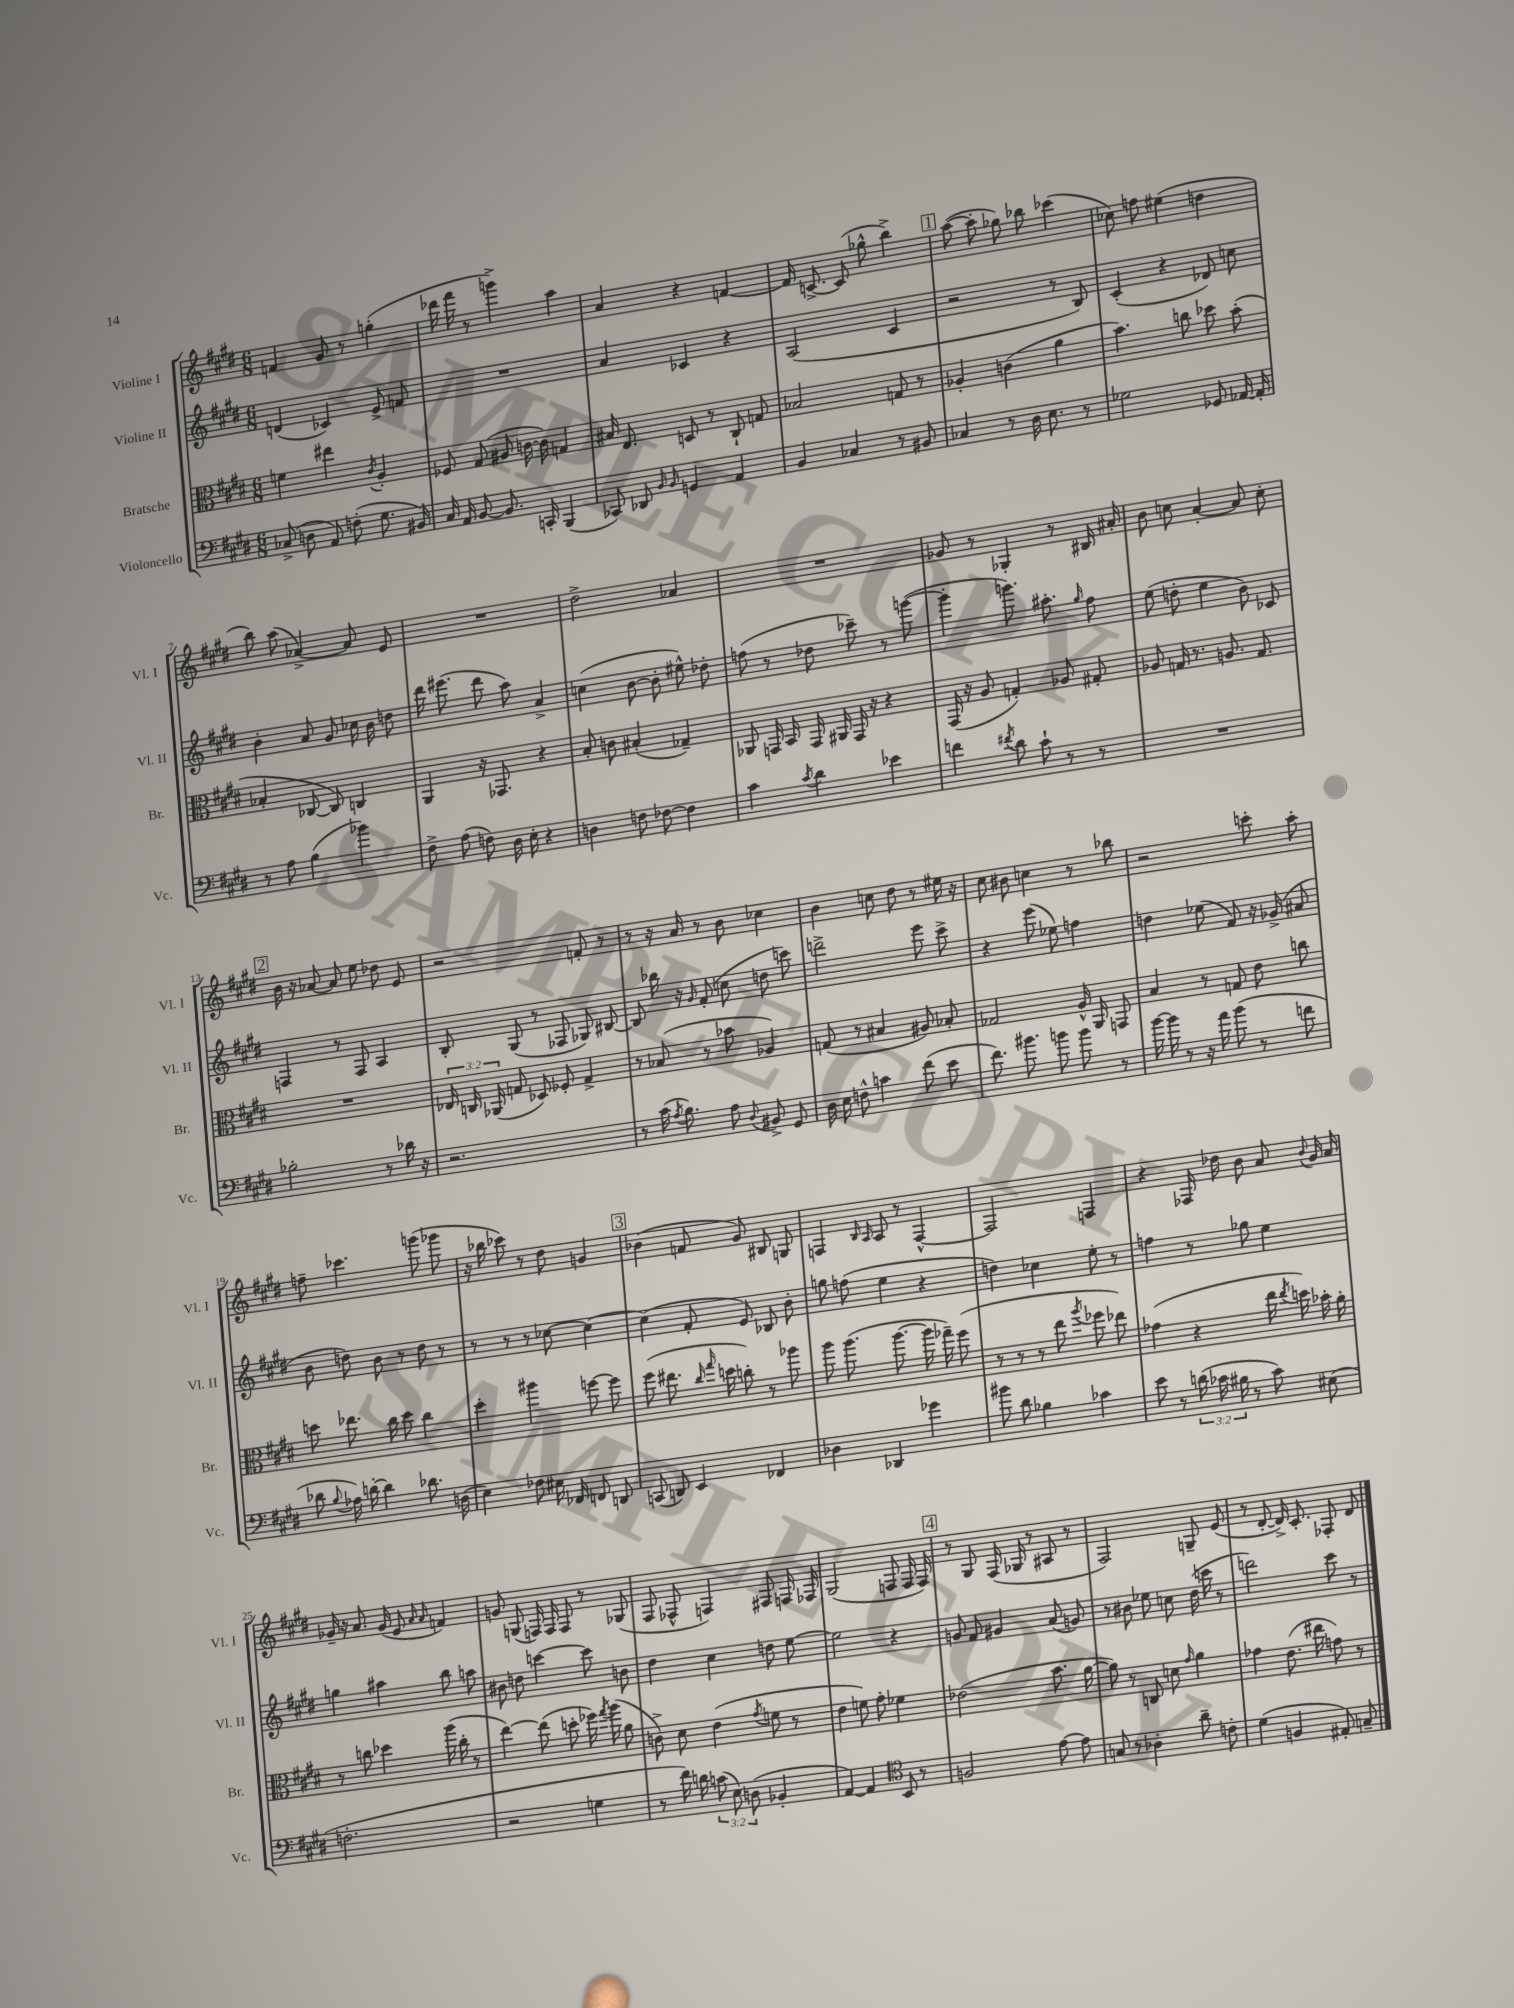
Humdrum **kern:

**kern	**kern	**kern	**kern
*staff4	*staff3	*staff2	*staff1
*clefF4	*clefC3	*clefG2	*clefG2
*k[f#c#g#d#]	*k[f#c#g#d#]	*k[f#c#g#d#]	*k[f#c#g#d#]
*M6/8	*M6/8	*M6/8	*M6/8
(8C-^/	4f\	(4d/	4f/
8D\	.	.	.
8AA/)	4ee#\	4c-/)	8g#/
(8F'\	.	.	8r
.	8qc#/	.	.
8.G#\	4A'/	8e^/	(4gg'\
.	.	8f/	.
16BB#/)	.	.	.
=	=	=	=
16C#/	8F-/	2.r	16ddd-\
16AA/	.	.	16fff#\
[8BB/	(8G#/	.	8r
8.BB/]	8A#/	.	4ggg^\)
.	[16c\	.	.
16CC'/	16c\])	.	.
(4BBB/	4G/	.	4aa\
=	=	=	=
8CC-/)	16B#/	4a/	4a/
.	8.E/	.	.
8DD-/	.	.	.
16qqBB/	.	.	.
16qqBB/	.	.	.
4GG/	8D/	4c-/	4r
.	8r	.	.
4AA/	8C#`/	4r	[4f/
.	8G/	.	.
=	=	=	=
4BB/	2B-/	(2A/	16f/]
.	.	.	[8.c^/
4C-/	.	.	(8c/]
.	.	.	8gg-^^\
8r	8G/	4c#/	4bb^\)
8BB#/	8r	.	.
=	=	=	=
4C-/	4A-'/	2r	([8aa\
.	.	.	8aa'\]
8r	(4c\	.	8gg-\)
16D#\	.	.	8bb-\
8.E\	.	.	.
.	4a\	8r	(4ccc-\
8r	.	8B/)	.
=	=	=	=
2G-\	4.b\)	(4c#'/	8cc-\)
.	.	.	8ff\
.	.	4r	(4ee#\
.	8cc\	.	.
8GG-/	8dd-\	8d-/)	4dd\
[16AA-/	(8b'\	8cc\	.
16AA-'/]	.	.	.
=	=	=	=
8r	4B-'/	4b'\	8bb\)
8A\	.	.	(8aa\
(4B\	[8C-/	8a/	[4a-^/)
.	8C-/])	8g#/	.
4b-\)	4C/	16cc-\	8a-/]
.	.	16b\	.
.	.	8dd\	8e/
=	=	=	=
8F#^\	4AA/	16ddd#\	2.r
.	.	(8.eee#\	.
(8A\	.	.	.
8F\)	16r	8ddd#\	.
.	8.GG-/	.	.
16D#\	.	8aa\)	.
16E'\	.	.	.
4r	4r	4a^/	.
=	=	=	=
4D\	8B'/	(4cc\	2dd#^\
.	8c\	.	.
8F\	(4B#'/	[8b\	.
[8F-\	.	8b'\]	.
4F-\]	4G-~/)	8ee#^^\)	4a-/
.	.	8dd-'\	.
=	=	=	=
4c#\	8AA-/	(8ff\	2.r
.	16GG/	8r	.
.	16BB/	.	.
8qc#/	.	.	.
4d#\	16GG/	8dd-\	.
.	16AA#/	.	.
.	16GG/	8ccc-~\)	.
.	16r	.	.
4e-\	4r	8r	.
.	.	([8ggg\	.
=	=	=	=
4f\	(16GG#/	4ggg'\]	8g-/
.	16r	.	.
.	8A/	.	8r
8qf#/	.	.	.
8d#\	4G'/)	8.ggg\)	4G-'/
8c#`\	.	.	.
.	.	8.aa#'\	.
8r	8A-/	.	8r
.	.	16qqgg#/	.
8r	8G#'/	8ff#\	16B#/
.	.	.	16a#'/
=	=	=	=
2.r	8A-/	(8ee\	8b\
.	16G/	8dd'\	8cc\
.	8.r	.	.
.	.	4ee\	[4a'/
.	8.A/	.	.
.	.	8b\)	8a/]
.	8.G/	.	.
.	.	8c-/	8cc'\
=	=	=	=
2B-'\	2.r	4F/	16b\
.	.	.	16r
.	.	.	[8a-/
.	.	8r	8a-/]
.	.	8F/	8ee\
8r	.	4A/	8dd-\
16d-\	.	.	8e/
16r	.	.	.
=	=	=	=
2.r	24E-/	8B'/	2r
.	24C/	.	.
.	(24AA-/	.	.
.	8G/	(8G#/	.
.	8D-/)	8r	.
.	8F-'/	8F-/	.
.	4G^/	8G-/)	8f'/
.	.	[8B#/	8r
=	=	=	=
8r	8r	8B#/]	8r
(16c#\	(8B-/	16bb-\	16r
8qA/	.	.	.
8.B\)	.	16r	16a/
.	.	16qqg#/	.
.	8r	(8f#'/	8r
8A\	8b-\	8cc\	8b\
8qqD#/	.	.	.
8BB#^/	4A-/)	8dd\	4cc-\
8GG#/	.	8ccc\)	.
=	=	=	=
16D#\	(8G/	2ddd^\	4b\
16E\	.	.	.
8F^^\	8r	.	.
4c\	4B#/	.	8cc\
.	.	.	8dd#\
(8f#\	8A#/)	8eee\	8r
8e\	8B-'/	8ccc#^\	16ee#\
.	.	.	16r
=	=	=	=
8.f#\)	2G-/	4r	8cc#\
.	.	.	8b#\
8.b#\	.	.	.
.	.	(8eee\	4cc\
8b\	.	8ee-\)	.
8b\	16A^^/	4ff\	8r
.	16AA/	.	.
8r	8GG/	.	8bb-\
=	=	=	=
[16b\	4B/	4dd\	2r
16b\]	.	.	.
8r	.	.	.
16r	8r	(8ee-\	.
16a\	.	.	.
(8b\	8G/	8f#/)	.
8r	8e\	16r	8ccc'\
.	.	(16g-^/	.
8f\	8cc\	8a#/	8aa'\
=	=	=	=
8d-\	8dd\	8b\	8ff~\
8qqB/	.	.	.
16A-\)	8.ee-\	8dd\)	4.ccc-\
[16d'\	.	.	.
4d\]	.	8b\	.
.	16cc#\	.	.
.	8dd\	8r	.
8.d-\	4cc#\	8dd\	(8ggg\
.	.	8r	8ggg-\
(16D\	.	.	.
=	=	=	=
4E\)	4dd#'\	8r	16r
.	.	.	16bb-\
.	.	8r	8ccc-\)
8F-\	4aa#\	8r	8r
16E#\	.	[8cc-\	8dd#\
16FF-/	.	.	.
8FF/	[8ff\	4cc-\_	4g/
8DD/	8ff\]	.	.
=	=	=	=
(8CC/	(8ff#\	(4cc-\]	(4b-\
8DD/)	8.ee#\	.	.
4EE/	.	8f#'/	8f/
.	16qqcc#/	.	.
.	16qqgg#/	.	.
.	16dd\	.	.
.	8cc'\)	8e/)	8g#/)
4FF-/	8r	8B-/	8B#/
.	8aa-\	8b'\	8G/
=	=	=	=
4D-\	8aa\	8gg\	4F/
.	(8.aa\	(8ff\	.
.	.	.	16qqB/
.	.	.	16qqA/
4DD-/	.	4ee\	8A/
.	[8.aa\	.	.
.	.	.	8r
4g-\	16aa\]	4r	[4F^^/
.	16gg-~\)	.	.
.	(8ff#\	.	.
=	=	=	=
8b#\	8r	4dd\)	2F/]
8d#\	8r	.	.
4B-\	8r	4cc-\	.
.	8ee\	.	.
.	8qaa/	.	.
4c-\	8ff-\	8ee'\	4F/
.	8ee-\)	8r	.
=	=	=	=
8e\	(4g-\	4ff\	4r
8r	.	.	.
(24d\	4r	8r	16F-/
24c-\	.	.	.
.	.	.	16dd-\
24B#\	.	.	.
8r	.	8gg-\	8b\
8c-\)	16ee\	4ee\	8a/
.	8qee/	.	.
.	16dd\)	.	.
.	.	.	8qqb/
(8E#\	16b-'\	.	16g#/
.	16a'\	.	16a/
=	=	=	=
2.F'\	8r	4gg\	16g-~/
.	.	.	16r
.	8cc\	.	8.a/
.	4dd-\	4aa#\	.
.	.	.	(16g-/
.	.	.	8e/
.	.	.	16qqa/
.	.	.	16qqa/
.	(16aa\	8bb\	4f/)
.	16cc'\	.	.
.	8r	8aa\	.
=	=	=	=
2r	[4ee\)	8b#\	8g/
.	.	8dd\	(8G/
.	(8ee\]	[4ccc\	16F/)
.	.	.	16F/
.	8dd'\	.	8F/
4G\	16ff-\)	8ccc\]	8r
.	8qgg#/	.	.
.	(16aa\	.	.
.	8a\	8b\	(8G-/
=	=	=	=
8r	8c^\)	4dd#\	8F#/
16f#\)	8d#\	.	8F-^^/
16d\	.	.	.
(12c\	(4e\	4cc#\	4F/)
12E\)	.	.	.
(12D\	.	.	.
.	8qg#/	.	.
4BB-'/	8f\	8dd\	8F#/
.	8r	[8ee\	16F/
.	.	.	16F-/
=	=	=	=
[4AA/)	4e\	2ee\]	(2G#/
4AA/]	8f\)	.	.
.	8g#'\	.	.
*clefC4	*	*	*
8BB/	4f-\	4r	8F/
8r	.	.	16F/
.	.	.	16F/)
=	=	=	=
2F/	(2e-\	8g/	8r
.	.	8f#/	8G#/
.	.	4g#/	(16F#/
.	.	.	16G-/
.	.	.	8r
[8e\	8.b\	(8a/	8A#/
8e\]	.	8g/)	8r
.	[16a\	.	.
=	=	=	=
8G/	8a\])	8r	2F#/)
8r	8r	8b#\	.
4A-'\	8C/	8ee-\	.
.	8d\	8cc\	.
.	16qqg#/	.	.
8a~\	4a\	(16dd#\	8G~/
.	.	16ccc\	.
8c'\	.	8r	(8e/
=	=	=	=
(4d#\	4g-\	2ddd\)	8r
.	.	.	[8d#'/
4F/	(8.e\	.	16d#^/])
.	.	.	8.c#'/
.	16ee#\	.	.
8E#'/)	8g\)	8ccc#\	8F-'/
8G~/	8r	8r	8d#/
==	==	==	==
*-	*-	*-	*-
